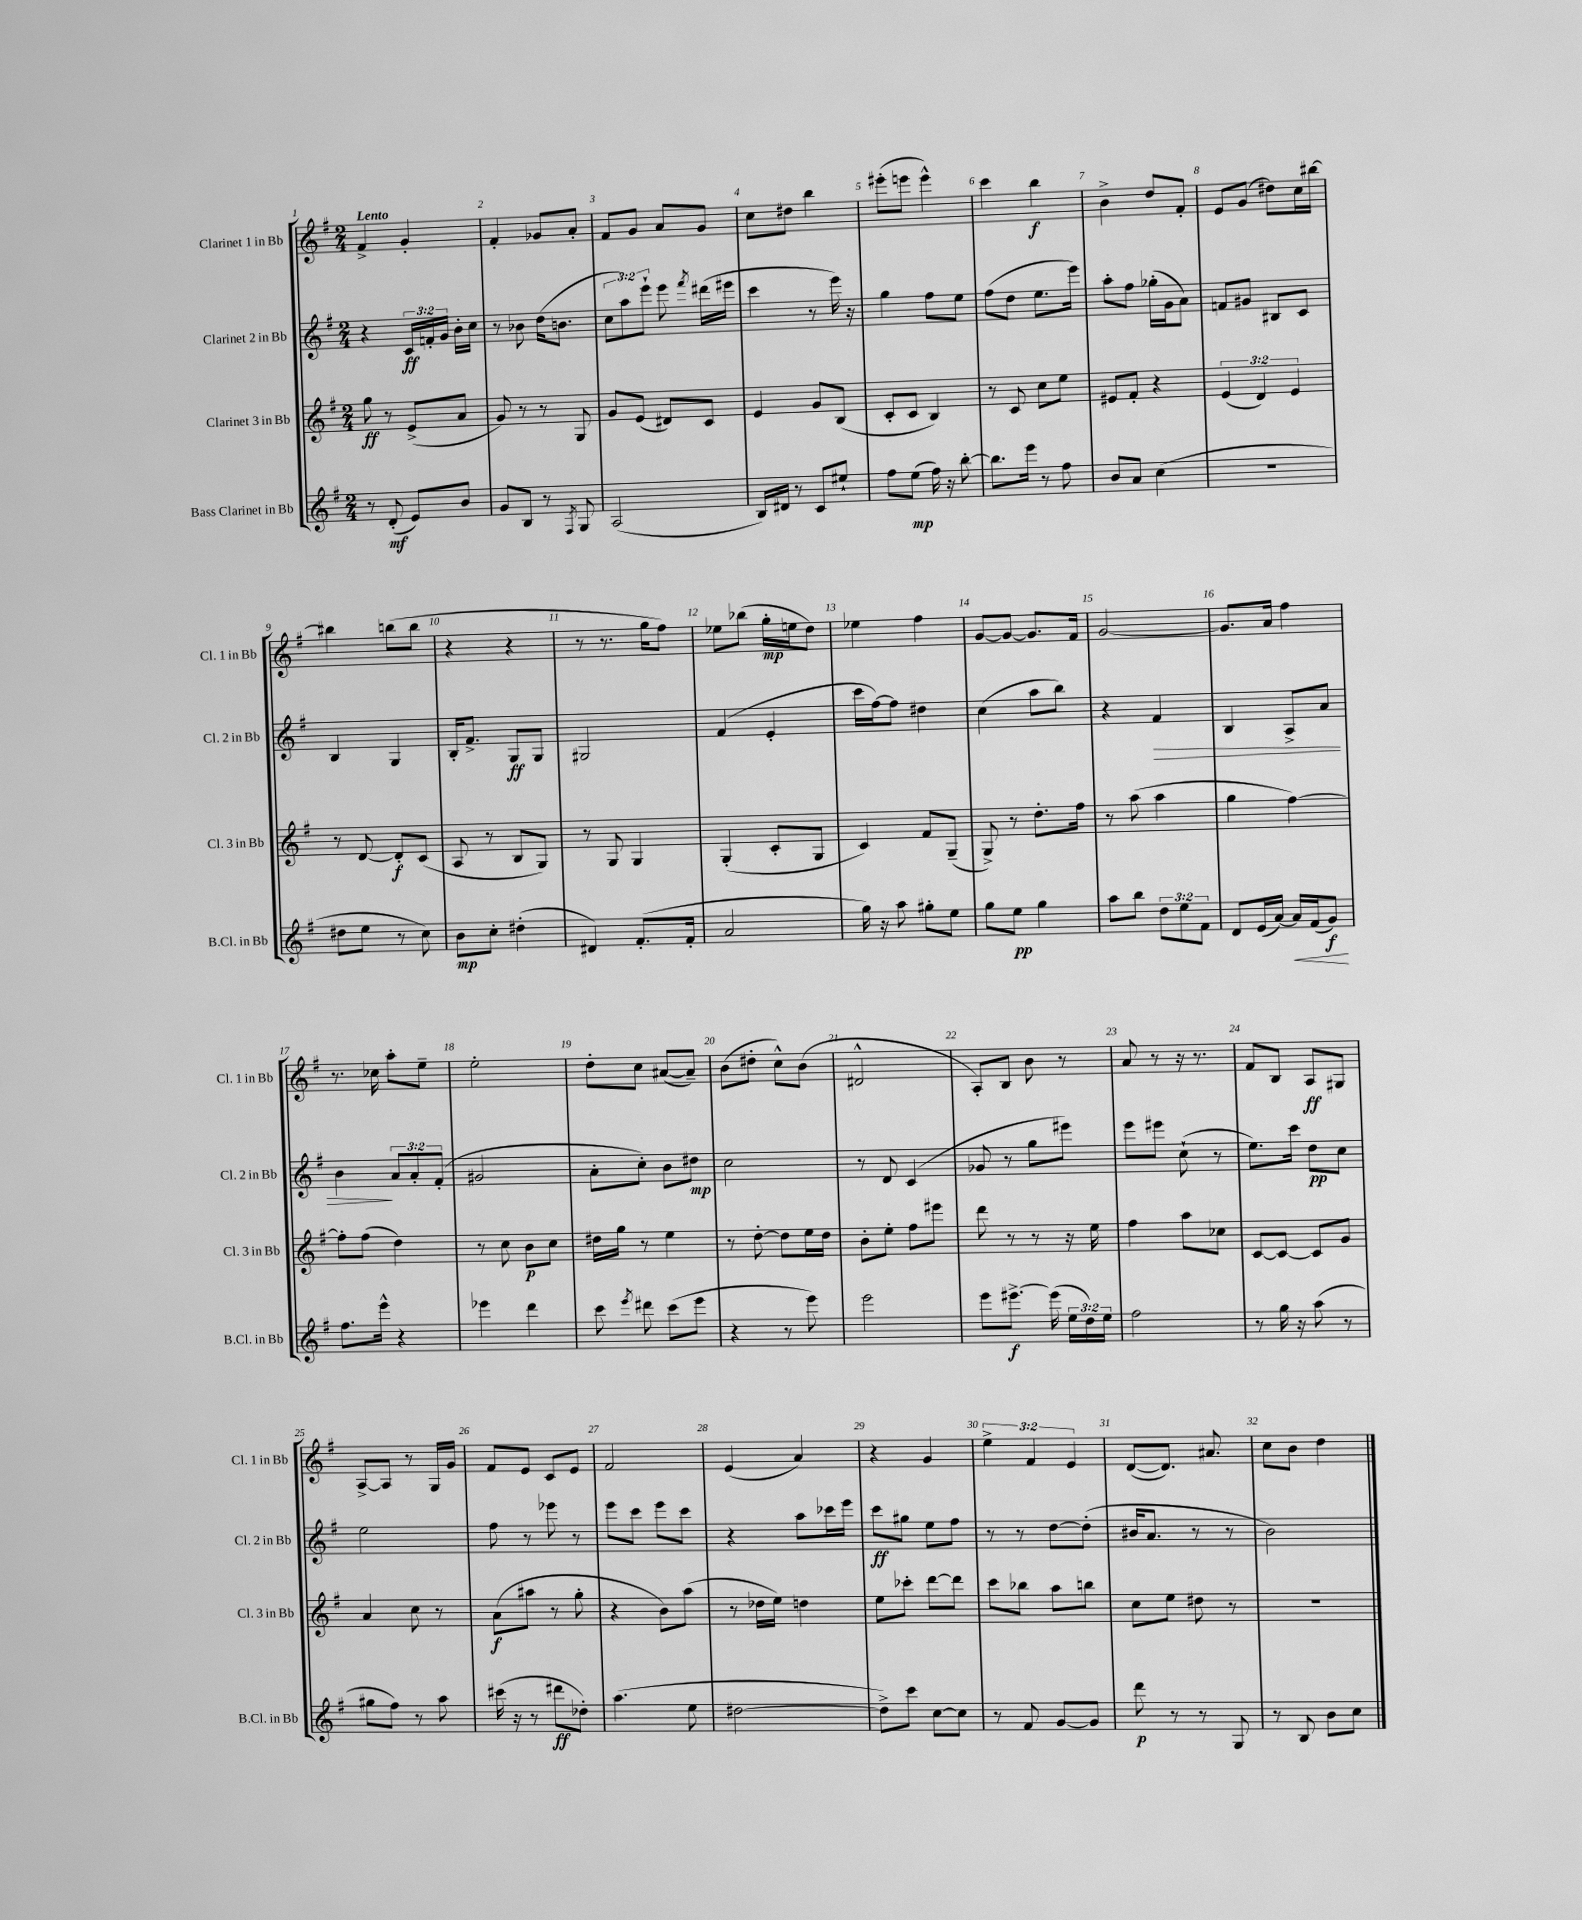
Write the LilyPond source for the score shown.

<<
\new StaffGroup <<
\new Staff = "s0" \with { instrumentName = "Clarinet 1 in Bb" shortInstrumentName = "Cl. 1 in Bb" } {
    \clef treble \key g \major \numericTimeSignature \time 2/4 \override Staff.TupletNumber.text = #tuplet-number::calc-fraction-text \tempo "Lento"
    \autoBeamOff fis'4-> g'4-. |
    fis'4-. ges'8[ a'8]-. |
    fis'8[ g'8] a'8[ g'8] |
    c''8[ dis''8] b''4 |
    eis'''8[-.( e'''8] e'''4-^) |
    c'''4 b''4\f |
    b'4-> d''8[ fis'8]-. |
    e'8[ g'8]( dis''8[) c''16 bis''16]~ |
    bis''4 b''8[( b''8] |
    r4 r4 |
    r8 r8. g''16[ fis''8]) |
    ees''8[ bes''8]( g''16[-.\mp e''16 d''8]) |
    ees''4 fis''4 |
    g'8[~ g'8]~ g'8.[ fis'16] |
    g'2~ |
    g'8.[ a'16] fis''4 |
    r8. ces''16 a''8[-. e''8]-- |
    e''2-. |
    d''8[-. c''8] ais'8[~( ais'8]--) |
    b'8[( dis''8]-. c''8[-^) b'8]( |
    dis'2-^ |
    a8[-.) b8] b'8 r8 |
    a'8 r8 r16 r8. |
    fis'8[ b8] a8[\ff gis8] |
    a8[~-> a8] r8 g16[ g'16] |
    fis'8[ e'8] c'8[ e'8] |
    fis'2 |
    e'4( a'4) |
    r4 g'4 |
    \tuplet 3/2 { e''4-> fis'4 e'4 } |
    d'8[~( d'8.]) ais'8. |
    c''8[ b'8] d''4 \bar "|." |
}
\new Staff = "s1" \with { instrumentName = "Clarinet 2 in Bb" shortInstrumentName = "Cl. 2 in Bb" } {
    \clef treble \key g \major \numericTimeSignature \time 2/4 \override Staff.TupletNumber.text = #tuplet-number::calc-fraction-text
    \autoBeamOff r4 \tuplet 3/2 { c'16[\ff f'16-. g'16] } b'16[-. c''16] |
    r8 bes'8 d''16[( b'8.] |
    \tuplet 3/2 { c''8[ a''8) e'''8]-! } e'''8 \acciaccatura { fis'''8 } dis'''16[( eis'''16] |
    c'''4 r8 e'''16) r16 |
    g''4 fis''8[ e''8] |
    fis''8[( d''8] e''8.[ e'''16]) |
    a''8[-. fis''8] ges''16[-.( g'16 a'8]) |
    f'8[ gis'8] bis8[ c'8] |
    b4 g4 |
    b16[-. fis'8.]-> g8[\ff g8] |
    gis2 |
    fis'4( e'4-. |
    c'''16[ fis''16~) fis''8] dis''4 |
    c''4( a''8[ b''8]) |
    r4 fis'4\> |
    b4 a8[-> a'8] |
    b'4\! \tuplet 3/2 { a'8[ a'8-. fis'8]-.( } |
    gis'2 |
    a'8[-. c''8]-.) b'8[ dis''8]\mp |
    c''2 |
    r8 d'8 c'4( |
    ges'8 r8 g''8[ eis'''8]) |
    e'''8[ eis'''8] c''8-!( r8 |
    e''8.[) c'''16] d''8[\pp c''8] |
    e''2 |
    fis''8 r8 ees'''8 r8 |
    e'''8[ c'''8] e'''8[ c'''8] |
    r4 a''8[ ces'''16 e'''16] |
    c'''8[\ff gis''8] e''8[ fis''8] |
    r8 r8 d''8[~ d''8]-.( |
    bis'16[ a'8.] r8 r8 |
    b'2) \bar "|." |
}
\new Staff = "s2" \with { instrumentName = "Clarinet 3 in Bb" shortInstrumentName = "Cl. 3 in Bb" } {
    \clef treble \key g \major \numericTimeSignature \time 2/4 \override Staff.TupletNumber.text = #tuplet-number::calc-fraction-text
    \autoBeamOff g''8\ff r8 e'8[->( a'8] |
    g'8) r8 r8 g8 |
    g'8[ e'8]( dis'8[) c'8] |
    e'4 g'8[ b8]( |
    c'8[-. c'8] b4) |
    r8 c'8 c''8[ e''8] |
    eis'8[ fis'8]-. r4 |
    \tuplet 3/2 { e'4( d'4) e'4 } |
    r8 d'8~ d'8[-.\f c'8]( |
    a8 r8 b8[ g8]) |
    r8 g8 g4 |
    g4-.( c'8[-. g8] |
    c'4) fis'8[ g8]--( |
    g8->) r8 d''8.[-. fis''16] |
    r8 a''8( a''4 |
    g''4 fis''4~) |
    fis''8[-. fis''8]( d''4) |
    r8 c''8 b'8[\p c''8] |
    dis''16[ g''16] r8 e''4 |
    r8 d''8~-. d''8[ e''16 d''16] |
    b'8[-. e''8]-. fis''8[ eis'''8] |
    d'''8 r8 r8 r16 e''16 |
    fis''4 a''8[ ces''8] |
    c'8[~ c'8]~ c'8[ g'8] |
    a'4 c''8 r8 |
    a'8[\f( ais''8] r8 g''8-. |
    r4 b'8[) a''8]( |
    r8 des''16[ e''16]) d''4 |
    e''8[ ces'''8]-. d'''8[~ d'''8] |
    c'''8[ bes''8] a''8[ b''8] |
    c''8[ e''8] dis''8 r8 |
    R2 \bar "|." |
}
\new Staff = "s3" \with { instrumentName = "Bass Clarinet in Bb" shortInstrumentName = "B.Cl. in Bb" } {
    \clef treble \key g \major \numericTimeSignature \time 2/4 \override Staff.TupletNumber.text = #tuplet-number::calc-fraction-text
    \autoBeamOff r8 d'8-.\mf( e'8[) b'8] |
    g'8[ b8] r8 \acciaccatura { fis8 } g8 |
    a2( |
    b16[) dis'16] r8 c'8[ eis''8]-! |
    fis''8[ e''8]\mp( fis''16) r16 b''8~-. |
    b''8.[ e'''16] r8 fis''8 |
    b'8[ a'8] c''4( |
    R2 |
    dis''8[ e''8] r8 c''8) |
    b'8[\mp c''8]-. dis''4-.( |
    dis'4) fis'8.[-.( fis'16]-. |
    a'2 |
    g''16) r16 a''8 gis''8[-. e''8] |
    g''8[ e''8]\pp g''4 |
    a''8[ b''8] \tuplet 3/2 { d''8[ e''8 fis'8] } |
    d'8[ e'16( a'16]~) a'16[\< fis'16( g'8]\f\!) |
    fis''8.[ e'''16]-^ r4 |
    ees'''4 d'''4 |
    c'''8 \acciaccatura { e'''8 } dis'''8 c'''8[( e'''8] |
    r4 r8 e'''8) |
    e'''2 |
    e'''8[ eis'''8.]~->\f eis'''16( \tuplet 3/2 { e''16[ d''16) e''16] } |
    fis''2 |
    r8 g''16 r16 a''8( r8 |
    gis''8[ fis''8]) r8 a''8 |
    cis'''16( r16 r8 dis'''8[\ff des''8]-.) |
    a''4.( e''8 |
    dis''2~ |
    dis''8[->) c'''8] c''8[~ c''8] |
    r8 fis'8 g'8[~ g'8] |
    d'''8\p r8 r8 g8 |
    r8 b8 b'8[ c''8] \bar "|." |
}
>>
>>
\layout { \context { \Score \override BarNumber.break-visibility = ##(#f #t #t) barNumberVisibility = #all-bar-numbers-visible } }
